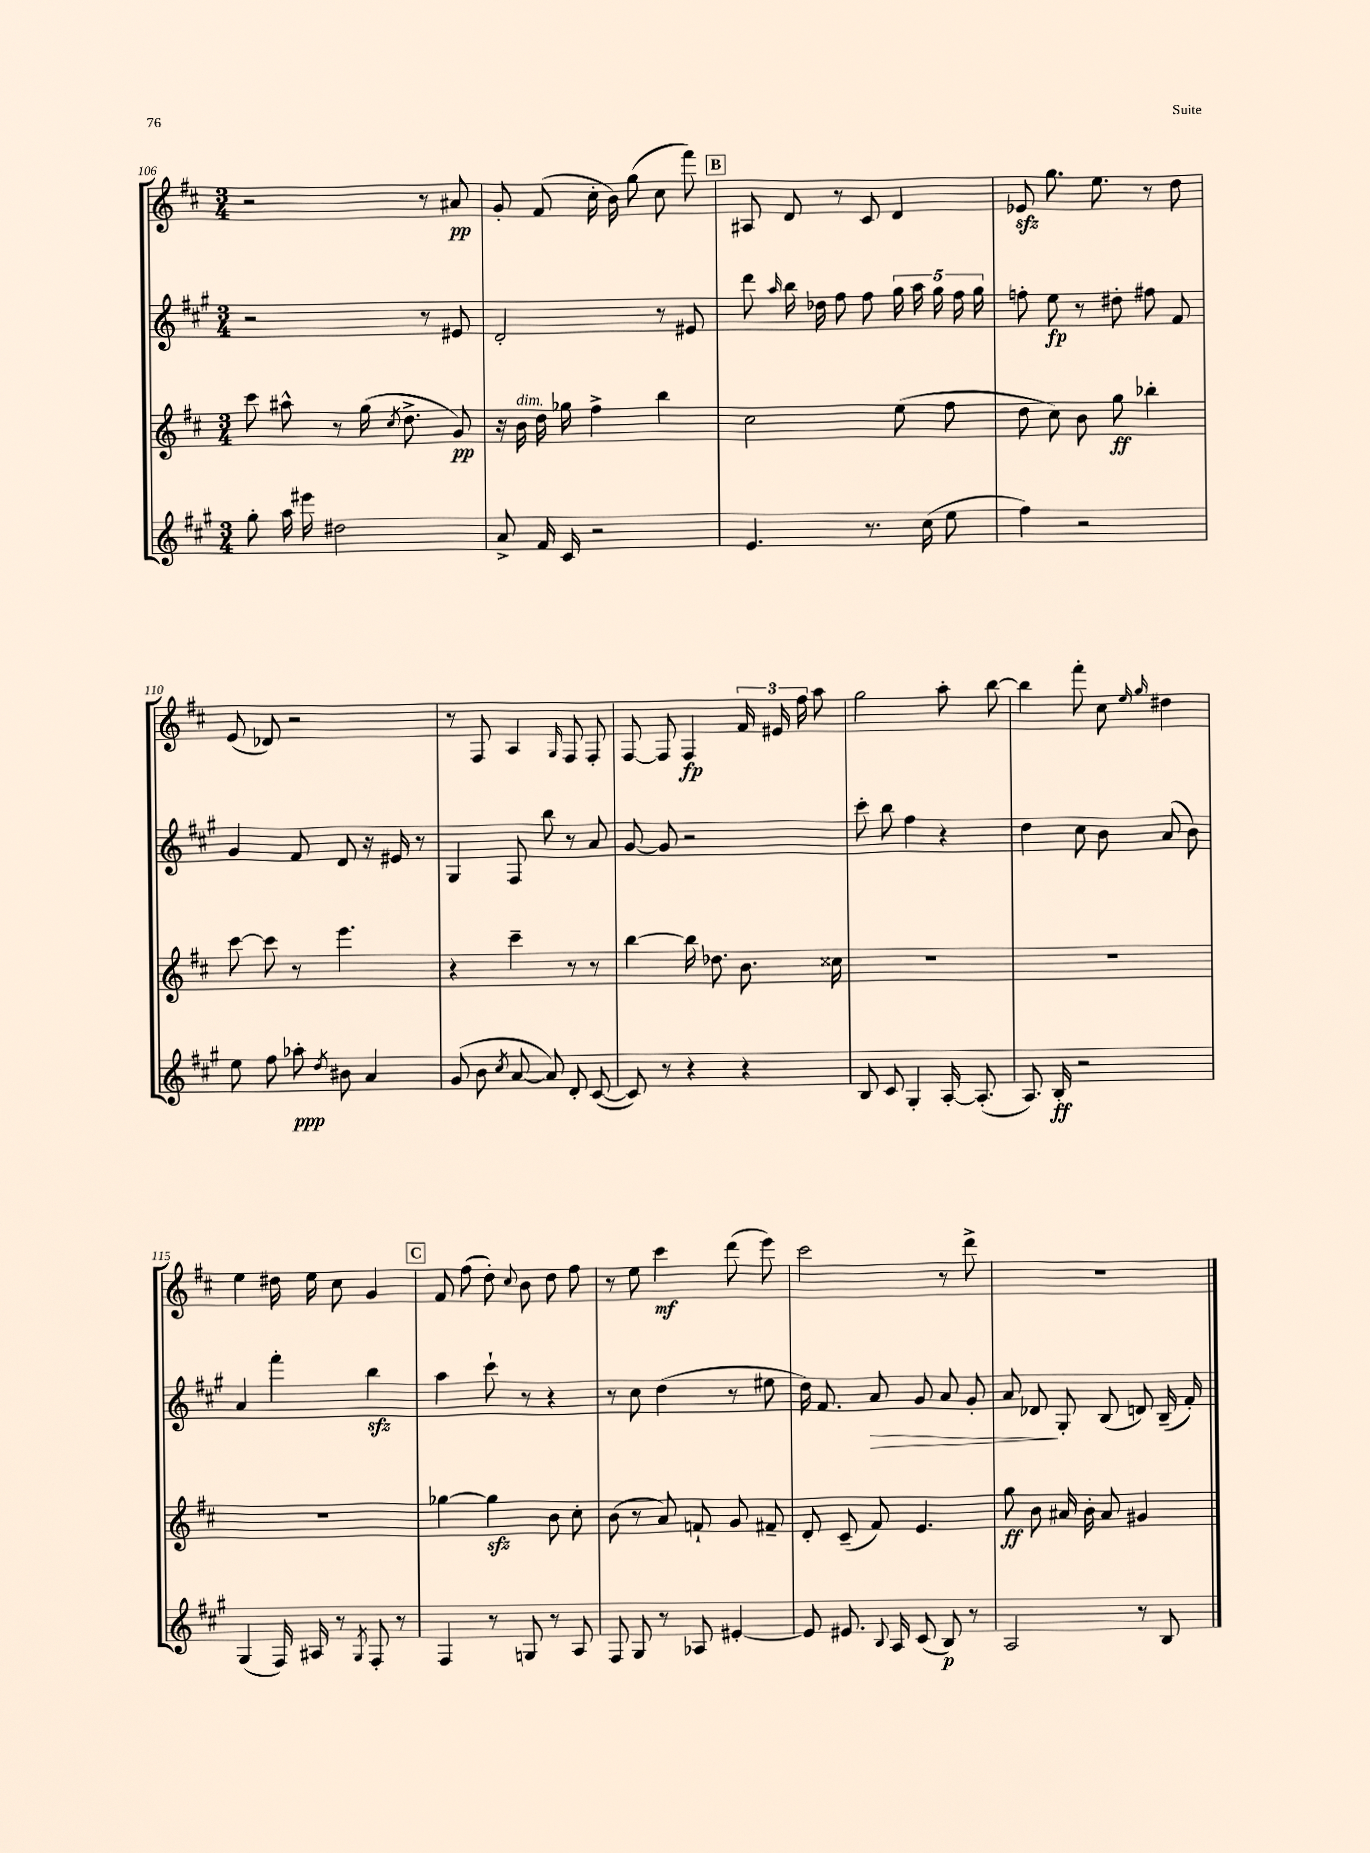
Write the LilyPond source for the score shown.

<<
\new StaffGroup <<
\new Staff = "s0" {
    \clef treble \key d \major \numericTimeSignature \time 3/4
    \autoBeamOff r2 r8 ais'8\pp |
    g'8-. fis'8( cis''16-. b'16) g''8( cis''8 fis'''8) |
    \mark \markup { \box "B" } ais8 d'8 r8 cis'8 d'4 |
    ees'8\sfz g''8. e''8. r8 d''8 |
    e'8( des'8) r2 |
    r8 fis8 a4 \grace { g16 } fis8 fis8-. |
    fis8~ fis8 fis4\fp \tuplet 3/2 { fis'16 eis'16 fis''16 } a''8 |
    g''2 a''8-. b''8~ |
    b''4 fis'''8-. cis''8 \grace { e''16 g''16 } dis''4 |
    e''4 dis''16 e''16 cis''8 g'4 |
    \mark \markup { \box "C" } fis'8 fis''8( d''8-.) \appoggiatura { cis''8 } b'8 d''8 fis''8 |
    r8 e''8 cis'''4\mf d'''8( e'''8) |
    cis'''2 r8 d'''8-> |
    R2. \bar "|." |
}
\new Staff = "s1" {
    \clef treble \key a \major \numericTimeSignature \time 3/4
    \autoBeamOff r2 r8 eis'8 |
    d'2-. r8 eis'8 |
    \mark \markup { \box "B" } d'''8 \grace { a''16 } b''16 des''16 fis''8 fis''8 \tuplet 5/4 { gis''16 a''16 gis''16 fis''16 gis''16 } |
    f''8-. e''8\fp r8 dis''8-. fis''8 fis'8 |
    gis'4 fis'8 d'8 r16 eis'16 r8 |
    gis4 fis8 b''8 r8 a'8 |
    gis'8~ gis'8 r2 |
    cis'''8-. b''8 fis''4 r4 |
    d''4 cis''8 b'8 a'8( b'8) |
    a'4 fis'''4-. b''4\sfz |
    \mark \markup { \box "C" } a''4 cis'''8-! r8 r4 |
    r8 cis''8 d''4( r8 eis''8 |
    d''16) fis'8. a'8\> gis'8 a'8 gis'8-. |
    a'8 des'8\! gis8-. b8( d'8) b16--( fis'16-.) \bar "|." |
}
\new Staff = "s2" {
    \clef treble \key d \major \numericTimeSignature \time 3/4
    \autoBeamOff cis'''8 ais''8-^ r8 g''16( \acciaccatura { cis''8 } d''8.-> g'8\pp) |
    r16 b'16^\markup { \italic "dim." } d''16 ges''16 fis''4-> b''4 |
    \mark \markup { \box "B" } cis''2 e''8( fis''8 |
    d''8 cis''8) b'8 g''8\ff bes''4-. |
    cis'''8~ cis'''8 r8 e'''4. |
    r4 cis'''4-- r8 r8 |
    b''4~ b''16 des''8. b'8. cisis''16 |
    R2. |
    R2. |
    R2. |
    \mark \markup { \box "C" } ges''4~ ges''4\sfz b'8 cis''8-. |
    b'8( r8 a'8) f'8-! g'8 fis'8-- |
    d'8-. cis'8--( fis'8) e'4. |
    g''8\ff b'8 ais'16 b'16-. ais'8 gis'4 \bar "|." |
}
\new Staff = "s3" {
    \clef treble \key a \major \numericTimeSignature \time 3/4
    \autoBeamOff gis''8-. a''16 eis'''16 dis''2 |
    a'8-> fis'16 cis'16 r2 |
    \mark \markup { \box "B" } e'4. r8. cis''16( e''8 |
    fis''4) r2 |
    e''8 fis''8 aes''8-.\ppp \acciaccatura { d''8 } bis'8 a'4 |
    gis'8( b'8 \acciaccatura { cis''8 } a'8~ a'8) d'8-. cis'8~( |
    cis'8) r8 r4 r4 |
    b8 cis'8 gis4-. a16~-. a8.-.( |
    a8.) b16-.\ff r2 |
    gis4( fis16) ais16 r8 \acciaccatura { gis8 } fis8-. r8 |
    \mark \markup { \box "C" } fis4 r8 g8 r8 a8 |
    fis8 gis8 r8 aes8 eis'4~-. |
    eis'8 eis'8. \appoggiatura { b8 } a16 cis'8( b8\p) r8 |
    a2 r8 b8 \bar "|." |
}
>>
>>
\layout { \context { \Score currentBarNumber = #106 } }
